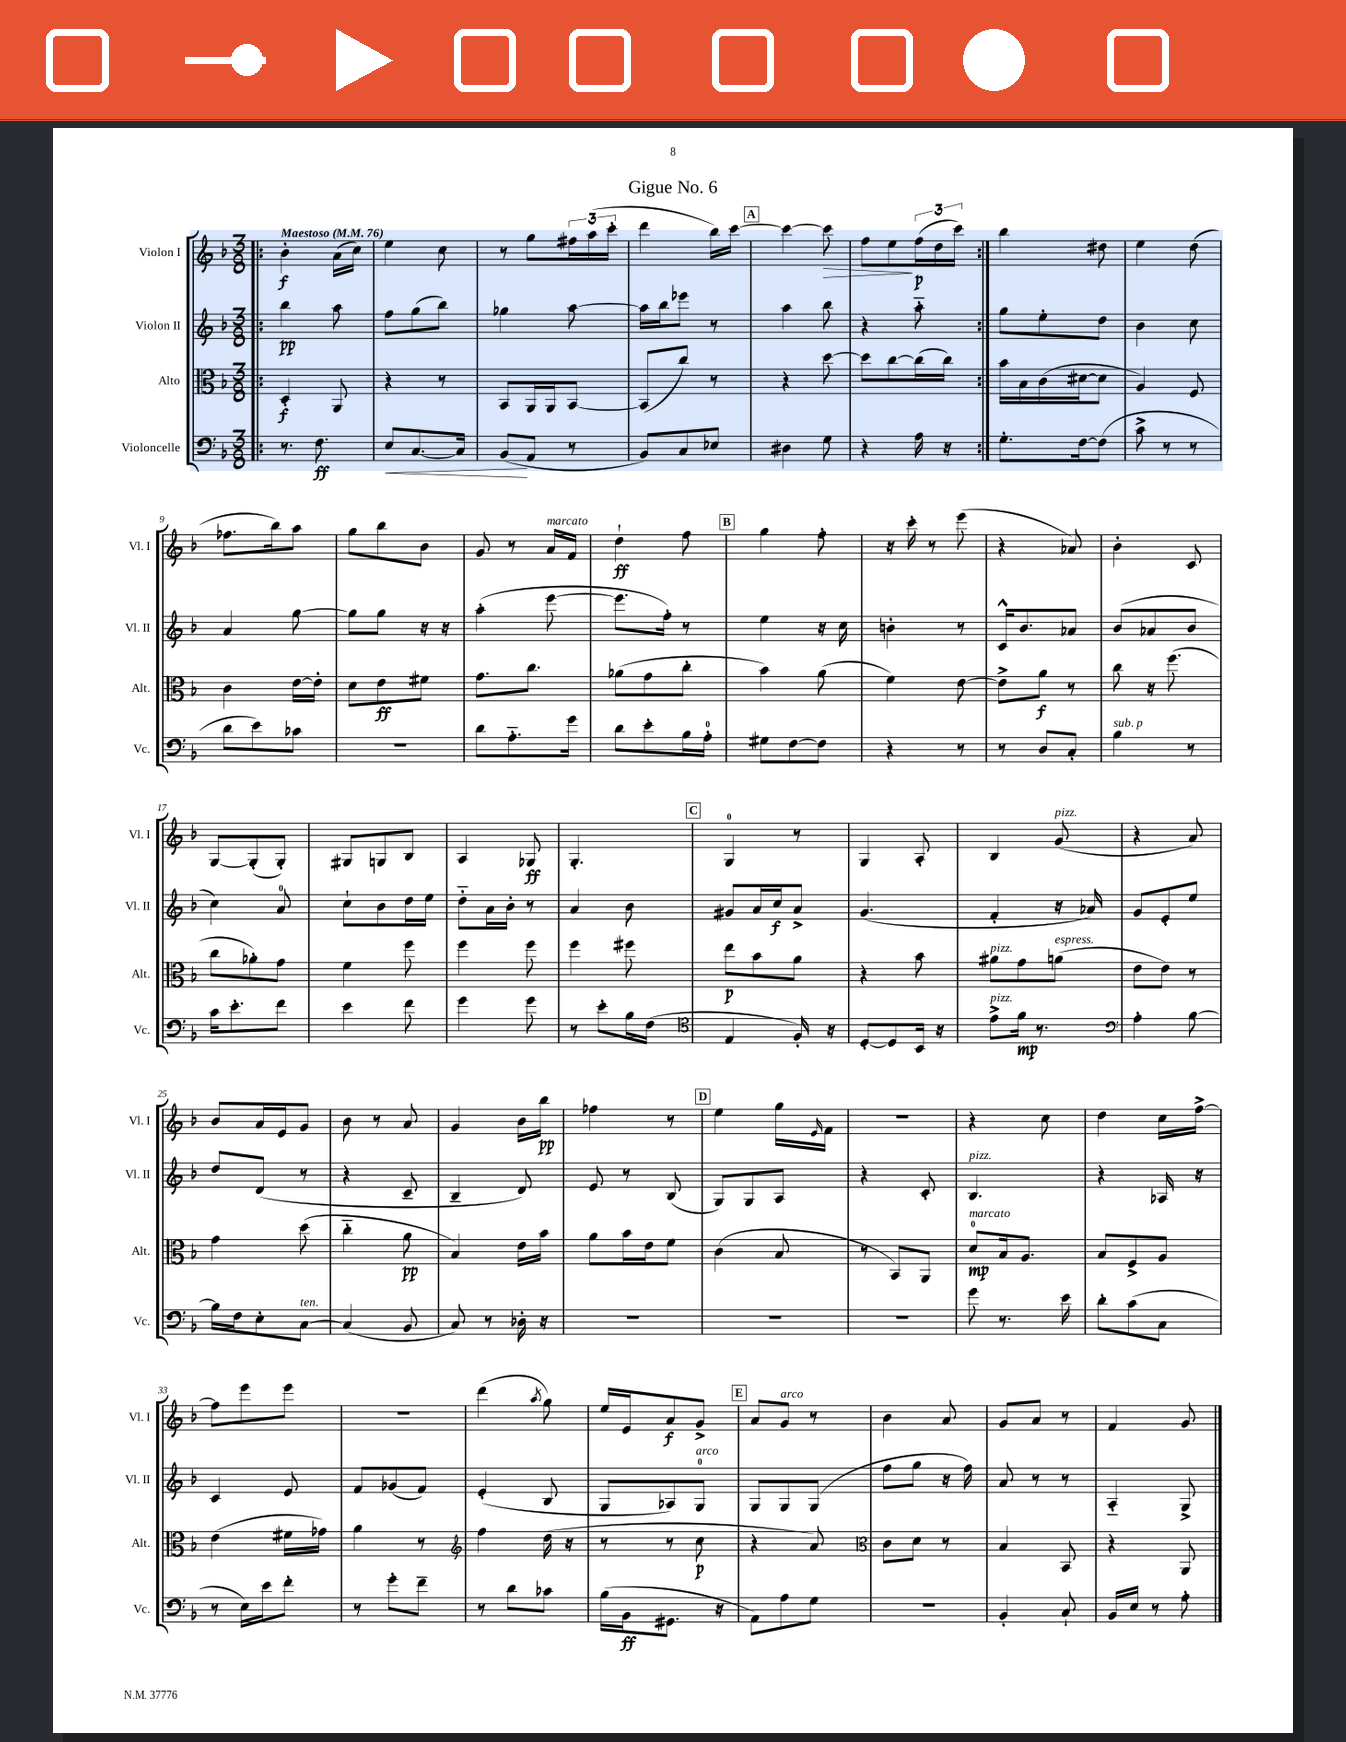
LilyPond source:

\header { title = "Gigue No. 6" }
<<
\new StaffGroup <<
\new Staff = "s0" \with { instrumentName = "Violon I" shortInstrumentName = "Vl. I" } {
    \clef treble \key f \major \numericTimeSignature \time 3/8 \tempo "Maestoso" 4 = 76
    \repeat volta 2 { \bar ".|:" bes'4-.\f a'16( c''16) |
    e''4 c''8 |
    r8 g''8 \tuplet 3/2 { fis''16 a''16( c'''16-. } |
    d'''4 bes''16) c'''16~ |
    \mark \markup { \box "A" } c'''4~ c'''8\> |
    f''8 e''8\! \tuplet 3/2 { f''16\p( d''16 c'''16) } | }
    bes''4 dis''8 |
    e''4 d''8( |
    fes''8. bes''16) a''8 |
    g''8 bes''8 bes'8 |
    g'8 r8 a'16^\markup { \italic "marcato" } f'16 |
    d''4-!\ff f''8 |
    \mark \markup { \box "B" } g''4 f''8-. |
    r16 c'''16-. r8 e'''8( |
    r4 aes'8) |
    bes'4-. c'8 |
    g8~ g8-.( g8-.) |
    gis8 g8 bes8 |
    a4 ges8\ff |
    g4.-. |
    \mark \markup { \box "C" } g4-0 r8 |
    g4 a8-. |
    bes4 g'8^\markup { \italic "pizz." }( |
    r4 a'8) |
    bes'8 a'16 e'16 g'8 |
    bes'8 r8 a'8 |
    g'4 bes'16 bes''16\pp |
    fes''4 r8 |
    \mark \markup { \box "D" } e''4 g''16 \grace { e'16 } f'16 |
    R4. |
    r4 c''8 |
    d''4 c''16 f''16~-> |
    f''8 e'''8 e'''8 |
    R4. |
    d'''4( \acciaccatura { a''8 } g''8) |
    e''16 e'16 a'8\f g'8-> |
    \mark \markup { \box "E" } a'8 g'8^\markup { \italic "arco" } r8 |
    bes'4 a'8 |
    g'8 a'8 r8 |
    f'4 g'8 \bar "|." |
}
\new Staff = "s1" \with { instrumentName = "Violon II" shortInstrumentName = "Vl. II" } {
    \clef treble \key f \major \numericTimeSignature \time 3/8
    \repeat volta 2 { \bar ".|:" bes''4\pp a''8 |
    f''8 g''8( bes''8) |
    ges''4 a''8~ |
    a''16 bes''16 ees'''8 r8 |
    \mark \markup { \box "A" } a''4 bes''8 |
    r4 a''8-_ | }
    g''8 e''8-. d''8 |
    bes'4 c''8 |
    a'4 g''8~ |
    g''8 g''8 r16 r16 |
    a''4-.( e'''8~ |
    e'''8. f''16-.) r8 |
    \mark \markup { \box "B" } e''4 r16 c''16 |
    b'4-. r8 |
    c'16-^ bes'8. aes'8 |
    bes'8( aes'8 bes'8 |
    c''4) a'8-0 |
    c''8-! bes'8 d''16 e''16 |
    d''8-_ a'16 bes'16-. r8 |
    a'4 bes'8 |
    \mark \markup { \box "C" } gis'8 a'16 c''16\f a'8-> |
    g'4.( |
    f'4-. r16 aes'16) |
    g'8 e'8-. e''8 |
    d''8 d'8( r8 |
    r4 c'8-- |
    bes4-- d'8) |
    e'8 r8 bes8( |
    \mark \markup { \box "D" } g8) g8 a8 |
    r4 c'8-. |
    bes4.^\markup { \italic "pizz." } |
    r4 aes16 r16 |
    c'4 e'8 |
    f'8 ges'8( f'8) |
    e'4-.( bes8 |
    g8 aes8) g8-0^\markup { \italic "arco" } |
    \mark \markup { \box "E" } g8 g8 g8( |
    f''8 g''8 r16 f''16) |
    a'8 r8 r8 |
    a4-_ g8-> \bar "|." |
}
\new Staff = "s2" \with { instrumentName = "Alto" shortInstrumentName = "Alt." } {
    \clef alto \key f \major \numericTimeSignature \time 3/8
    \repeat volta 2 { \bar ".|:" d4-.\f a,8 |
    r4 r8 |
    bes,8 a,16 a,16 bes,8~ |
    bes,8( c''8) r8 |
    \mark \markup { \box "A" } r4 d''8~ |
    d''8 c''8~ c''16( c''16) | }
    bes'16 bes16 c'16( dis'16~ dis'8 |
    a4) f8 |
    c'4 e'16~ e'16-. |
    d'8 e'8\ff fis'8 |
    g'8. c''8. |
    aes'8( g'8 c''8-. |
    \mark \markup { \box "B" } bes'4) a'8( |
    f'4) e'8~ |
    e'8-> a'8\f r8 |
    c''8 r16 f''8.( |
    c''8 aes'8-.) g'8 |
    f'4 f''8 |
    f''4 f''8 |
    f''4 fis''8 |
    \mark \markup { \box "C" } e''8\p bes'8 a'8 |
    r4 bes'8 |
    ais'8^\markup { \italic "pizz." } g'8 a'8^\markup { \italic "espress." }( |
    e'8 e'8) r8 |
    g'4 d''8( |
    c''4-_ a'8\pp |
    bes4) e'16 bes'16 |
    a'8 bes'16 e'16 f'8 |
    \mark \markup { \box "D" } c'4( bes8 |
    r8 bes,8) a,8 |
    d'8-0\mp^\markup { \italic "marcato" } bes16 a8. |
    bes8 f8-> a8 |
    e'4( fis'16 ges'16) |
    a'4 r8 |
    \clef treble f''4 d''16( r16 |
    r8 r8 c''8\p |
    \mark \markup { \box "E" } r4 a'8) |
    \clef alto c'8 d'8 r8 |
    bes4 bes,8 |
    r4 a,8 \bar "|." |
}
\new Staff = "s3" \with { instrumentName = "Violoncelle" shortInstrumentName = "Vc." } {
    \clef bass \key f \major \numericTimeSignature \time 3/8
    \repeat volta 2 { \bar ".|:" r8. f8.\ff |
    e8\< c8.~ c16 |
    bes,8\!( a,8 r8 |
    bes,8) c8 ees8 |
    \mark \markup { \box "A" } dis4 g8 |
    r4 a16 r16 | }
    g8.-. f16~ f8( |
    c'8-> r8 r8 |
    d'8 e'8) ces'8 |
    R4. |
    d'8 a8.-_ g'16 |
    d'8 e'8-. bes16 a16-0-. |
    \mark \markup { \box "B" } gis8 f8~ f8 |
    r4 r8 |
    r8 d8 c8-. |
    bes4^\markup { \italic "sub. p" } r8 |
    c'16 e'8.-. f'8 |
    e'4 f'8 |
    g'4 g'8 |
    r8 e'8-. bes16 f16( |
    \mark \markup { \box "C" } \clef tenor e4 f16-.) r16 |
    d8~-. d8 bes,16 r16 |
    e'8->^\markup { \italic "pizz." } f'16\mp r8. |
    \clef bass a4-. bes8~ |
    bes16 f16 e8-. c8~^\markup { \italic "ten." } |
    c4( bes,8 |
    c8) r8 des16-. r16 |
    R4. |
    \mark \markup { \box "D" } R4. |
    R4. |
    g'8 r8. e'16 |
    d'8-. c'8( c8 |
    r8 e16) e'16 f'8-. |
    r8 g'8-. f'8-- |
    r8 d'8 ces'8 |
    bes16( bes,16\ff gis,8. r16 |
    \mark \markup { \box "E" } a,8) a8 g8 |
    R4. |
    bes,4-. c8-! |
    bes,16 e16 r8 a8-. \bar "|." |
}
>>
>>
